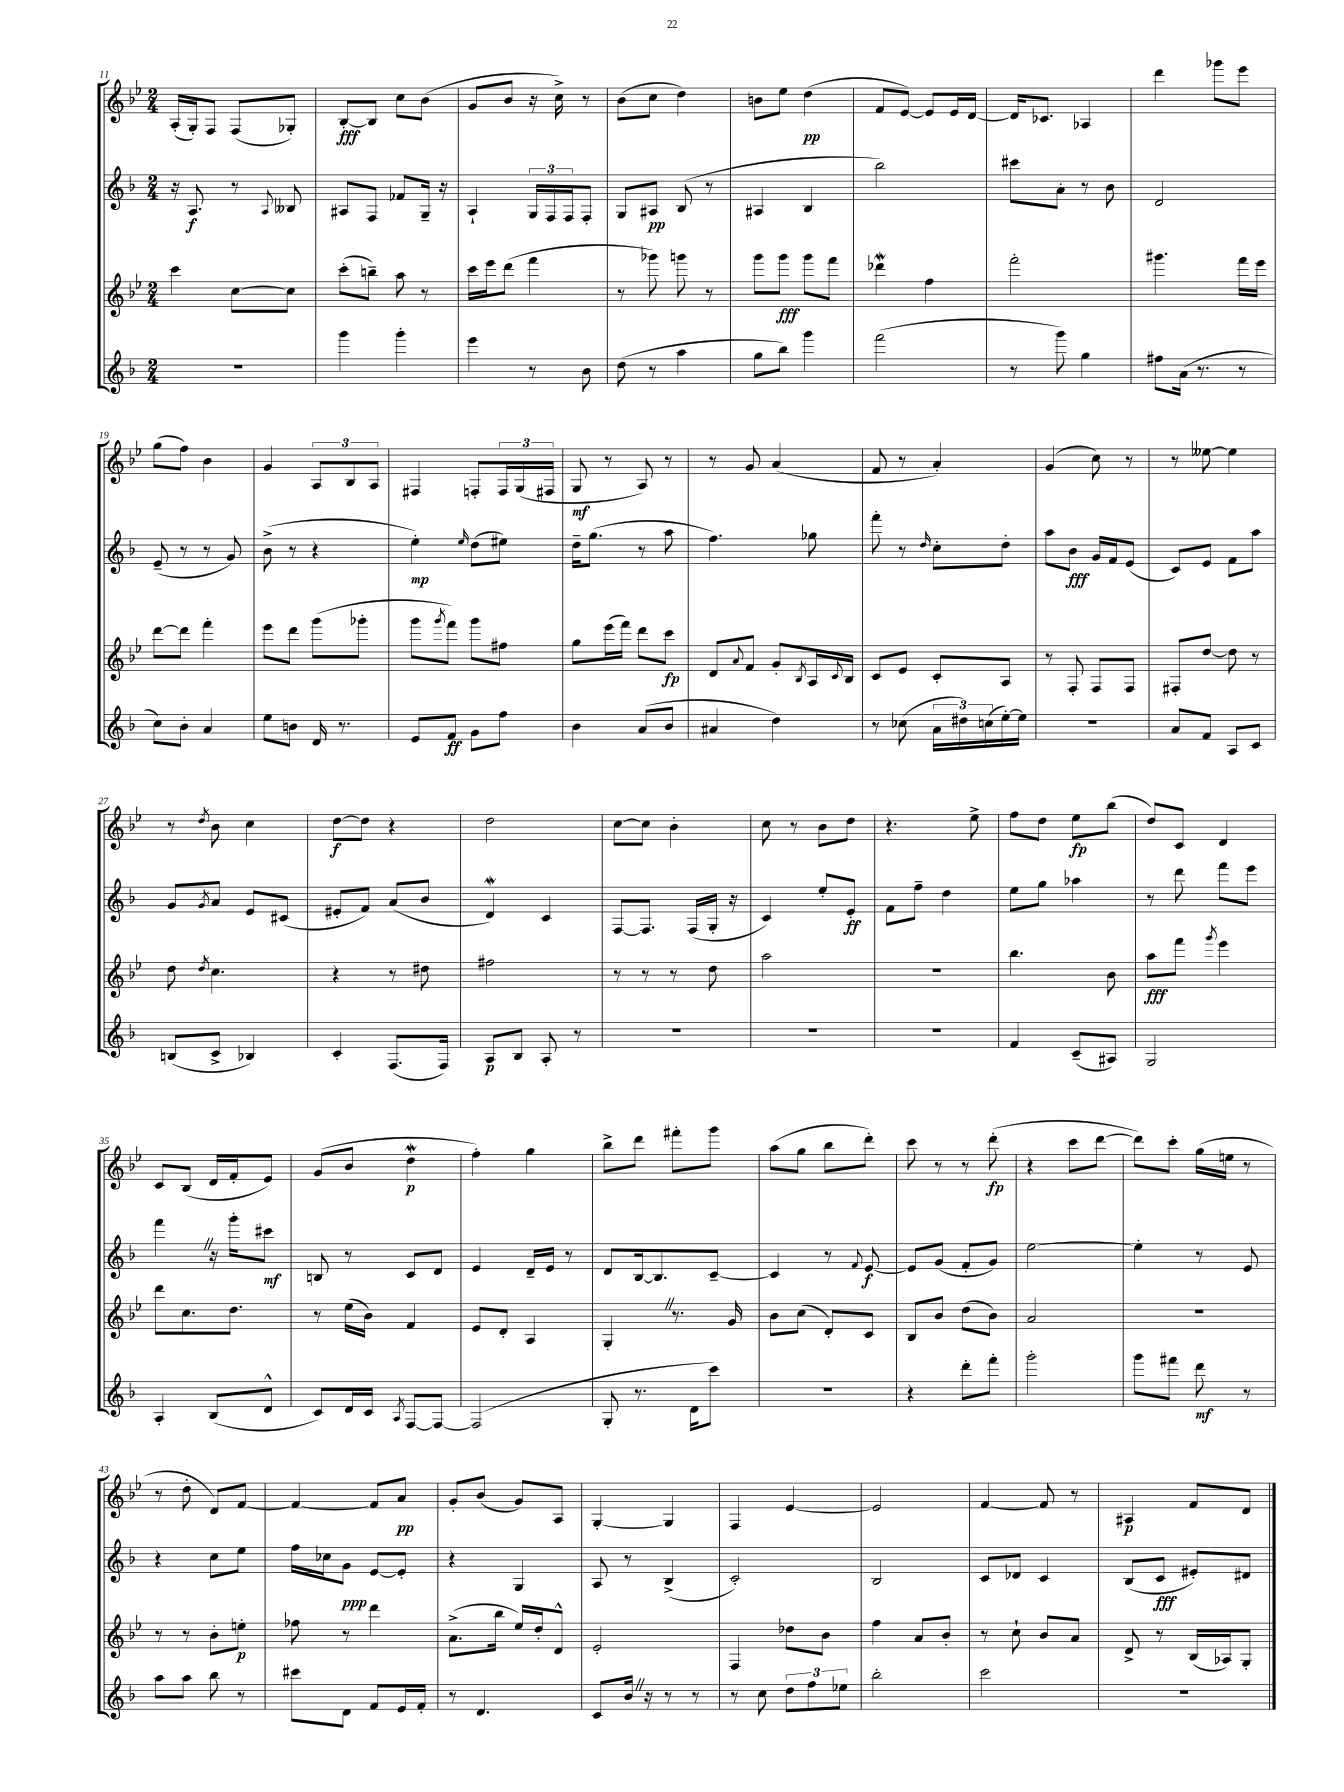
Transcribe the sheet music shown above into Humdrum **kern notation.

**kern	**kern	**kern	**kern
*staff4	*staff3	*staff2	*staff1
*clefG2	*clefG2	*clefG2	*clefG2
*k[b-]	*k[b-e-]	*k[b-]	*k[b-e-]
*M2/4	*M2/4	*M2/4	*M2/4
2r	4ccc	16r	(16A'
.	.	8.A	16G')
.	.	.	8F
.	[8cc	8r	(8F
.	.	8qqA	.
.	8cc]	8B--	8G-')
=	=	=	=
4ggg	(8ccc'	8A#	[8B-'
.	8bb~)	8F	8B-]
4ggg'	8aa	8f-	8cc
.	8r	16G~	(8b-
.	.	16r	.
=	=	=	=
4eee	16ccc	4A`	8g
.	16eee-	.	.
.	(8ddd	.	8b-
8r	4fff	24G	16r
.	.	24F	.
.	.	.	16cc^)
.	.	24F	.
8b-	.	8F'	8r
=	=	=	=
(8dd	8r	8G	(8b-
8r	8ggg-)	8A#	8cc
4aa	8ggg	(8B-	4dd)
.	8r	8r	.
=	=	=	=
8gg	8ggg	4A#	8b
8bb-)	8ggg	.	8ee-
4ggg	8ggg	4B-	(4dd
.	8fff	.	.
=	=	=	=
(2fff	4ddd-	2bb-)	8f
.	.	.	[8e-)
.	4ff	.	8e-]
.	.	.	16e-
.	.	.	[16d
=	=	=	=
8r	2fff'	8ccc#	16d]
.	.	.	8.c-
8ggg)	.	8a'	.
4gg	.	8r	4A-
.	.	8b-	.
=	=	=	=
8ff#	4.ggg#	2d	4ddd
(16a	.	.	.
8.r	.	.	.
.	.	.	8ggg-
8r	16fff	.	8eee-
.	16eee-	.	.
=	=	=	=
8cc)	[8ddd	(8e~	(8gg
8b-'	8ddd]	8r	8ff)
4a	4fff'	8r	4b-
.	.	8g)	.
=	=	=	=
8ee	8eee-	(8b-^	4g
8b	8ddd	8r	.
16d	(8ggg	4r	12A
8.r	.	.	.
.	.	.	12B-
.	8ggg-'	.	.
.	.	.	12A
=	=	=	=
8e	8ggg	4ee')	4F#
.	8qggg	.	.
8f	8fff)	.	.
.	.	16qqee	.
8g	8ggg	(8dd	8F'
8ff	8ff#	8ee#)	24F
.	.	.	(24G
.	.	.	24F#
=	=	=	=
4b-	8gg	16dd~	8G
.	.	(8.gg	.
.	(16eee-	.	8r
.	16fff)	.	.
(8a	8ddd	8r	8A)
8b-	8ccc	8aa	8r
=	=	=	=
4a#	8d	4.ff)	8r
.	8qqa	.	.
.	8f	.	8g
4dd)	8g'	.	(4a
.	8qB-	.	.
.	16A	8gg-	.
.	8qqc	.	.
.	16B-	.	.
=	=	=	=
8r	8c	8fff'	8f
(8cc-	8e-	8r	8r
.	.	16qqdd	.
24a	8c'	8cc'	4a')
24dd#)	.	.	.
(24cc	.	.	.
[16ee')	8A	8dd'	.
16ee]	.	.	.
=	=	=	=
2r	8r	8aa	(4g
.	8F'	8b-	.
.	8F	16g	8cc)
.	.	16f	.
.	8F	(8e	8r
=	=	=	=
8a	8F#'	8c)	8r
8f	[8dd	8e	[8ee--
8A	8dd]	8f	4ee--]
8c	8r	8aa	.
=	=	=	=
(8B	8dd	8g	8r
.	8qdd	8qg	8qdd
8c^	4.cc	8a	8b-
4B-)	.	8e	4cc
.	.	(8c#	.
=	=	=	=
4c'	4r	8e#'	[8dd
.	.	8f)	8dd]
(8.F	8r	(8a	4r
.	8dd#	8b-	.
16F)	.	.	.
=	=	=	=
8A	2ff#	4d)	2dd
8B-	.	.	.
8A'	.	4c	.
8r	.	.	.
=	=	=	=
2r	8r	[8F	[8cc
.	8r	8.F]	8cc]
.	8r	.	4b-'
.	.	(16F	.
.	8dd	16G'	.
.	.	16r	.
=	=	=	=
2r	2aa	4c)	8cc
.	.	.	8r
.	.	8ee'	8b-
.	.	8e'	8dd
=	=	=	=
2r	2r	8f	4.r
.	.	8ff~	.
.	.	4dd	.
.	.	.	8ee-^
=	=	=	=
4f	4.bb-	8ee	8ff
.	.	8gg	8dd
(8c~	.	4aa-	8ee-
8A#)	8b-	.	(8bb-
=	=	=	=
2G	8aa	8r	8dd)
.	8fff	8ddd	8c
.	8qggg	.	.
.	4eee-	8fff	4d
.	.	8eee	.
=	=	=	=
4A'	8ddd	4fff	8c
.	8.cc	.	(8B-
(8B-	.	16r	16d
.	8.dd	16ggg'	16f'
8d^^	.	8ccc#	8e-)
=	=	=	=
8c)	8r	8B	(8g
16d	(16ee-	8r	8b-
16c	16b-)	.	.
8qA	.	.	.
[8F	4f	8c	4dd
8F_	.	8d	.
=	=	=	=
(2F]	8e-	4e	4ff')
.	8d'	.	.
.	4A	16d~	4gg
.	.	16e	.
.	.	8r	.
=	=	=	=
8G'	4G'	8d	8bb-^
8.r	.	[16B-	8ddd
.	.	8.B-]	.
.	8.r	.	8fff#'
16d	.	.	.
8ccc)	.	[8c~	8ggg
.	16g	.	.
=	=	=	=
2r	8b-	4c]	(8aa
.	(8cc	.	8gg
.	8d')	8r	8bb-
.	.	8qqf	.
.	8c	[8e	8ddd')
=	=	=	=
4r	8B-	8e]	8ccc
.	8b-	(8g	8r
8ddd'	(8dd	8f'	8r
8fff'	8b-)	8g)	(8ddd'
=	=	=	=
2ggg'	2a	[2ee	4r
.	.	.	8ccc
.	.	.	[8ddd
=	=	=	=
8ggg	2r	4ee']	8ddd])
8fff#	.	.	8ccc'
8ddd	.	8r	(16gg
.	.	.	16ee
8r	.	8e	8r
=	=	=	=
8aa	8r	4r	8r
8aa	8r	.	8dd'
8bb-	8b-'	8cc	8d)
8r	8ee'	8ee	[8f
=	=	=	=
8ccc#	8ff-	16ff	4f_
.	.	16cc-	.
8d	8r	8g	.
8f	4ddd	[8e	8f]
16e	.	8e']	8a
16f'	.	.	.
=	=	=	=
8r	(8.a^	4r	8g'
4.d	.	.	(8b-
.	16bb-	.	.
.	16ee-)	4G	8g)
.	16dd'	.	.
.	8d^^	.	8A
=	=	=	=
8c	2e-'	8A	[4G'
16b-	.	8r	.
16r	.	.	.
8r	.	(4B-^	4G]
8r	.	.	.
=	=	=	=
8r	4F	2c')	4F
8cc	.	.	.
12dd	8dd-	.	[4e-
12ff	.	.	.
.	8b-	.	.
12ee-	.	.	.
=	=	=	=
2bb-'	4ff	2B-	2e-]
.	8a	.	.
.	8b-'	.	.
=	=	=	=
2ccc	8r	8c	[4f
.	8cc`	8d-	.
.	8b-	4c	8f]
.	8a	.	8r
=	=	=	=
2r	8d^	(8B-	4A#
.	8r	8c	.
.	(16B-	8e#')	8f
.	16A-)	.	.
.	8G'	8d#	8d
==	==	==	==
*-	*-	*-	*-
